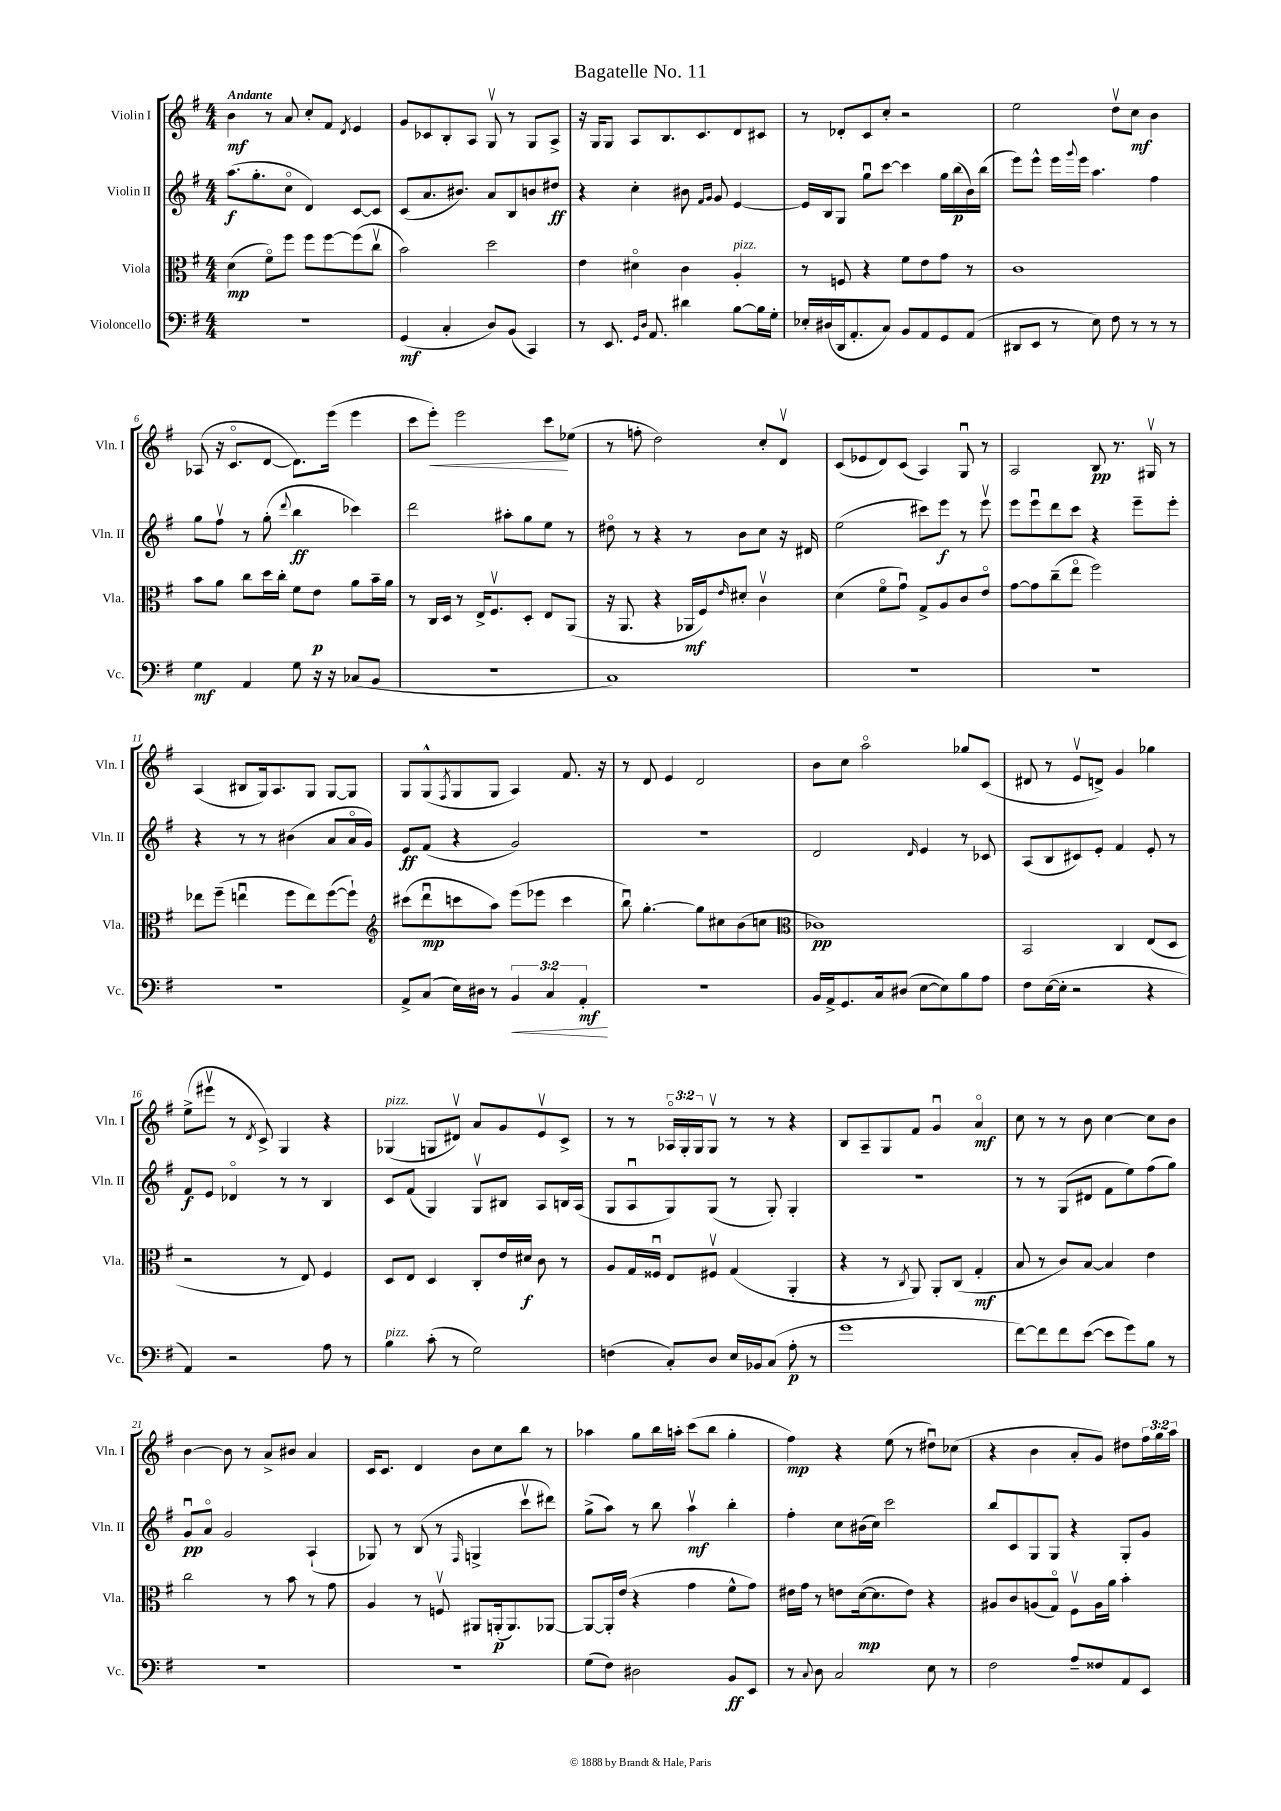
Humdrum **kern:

**kern	**dynam	**kern	**dynam	**kern	**dynam	**kern	**dynam
*part4	*part4	*part3	*part3	*part2	*part2	*part1	*part1
*staff4	*staff4	*staff3	*staff3	*staff2	*staff2	*staff1	*staff1
*I"Violoncello	*	*I"Viola	*	*I"Violin II	*	*I"Violin I	*
*I'Vc.	*	*I'Vla.	*	*I'Vln. II	*	*I'Vln. I	*
*clefF4	*	*clefC3	*	*clefG2	*	*clefG2	*
*k[f#]	*	*k[f#]	*	*k[f#]	*	*k[f#]	*
*M4/4	*	*M4/4	*	*M4/4	*	*M4/4	*
=1	=1	=1	=1	=1	=1	=1	=1
!	!	!	!	!	!	!LO:TX:a:B:t=Andante	!
1r	.	(4d\	mp	(8.aa\L	f	4b\	mf
.	.	.	.	8.gg'\	.	.	.
.	.	8f#\L)	.	.	.	8r	.
.	.	8ff#\J	.	8cc\J	.	8a/	.
.	.	8ff#\L	.	4d/)	.	8cc'/L	.
.	.	[8ff#\	.	.	.	8f#/J	.
.	.	.	.	.	.	8qd/	.
.	.	(8ff#\]	.	[8c/L	.	4e/	.
.	.	8ccv\J	.	8c/J]	.	.	.
=2	=2	=2	=2	=2	=2	=2	=2
(4GG/	mf	2b\)	.	(8c/L	.	8g/L	.
.	.	.	.	8.a/	.	8c-X/	.
4C'/	.	.	.	.	.	8B'/	.
.	.	.	.	8.b#X/J)	.	.	.
.	.	.	.	.	.	8A/J	.
8D/L)	.	2dd\	.	8a/L	.	8Gv/	.
(8BB/J	.	.	.	8B/	.	8r	.
4CC/)	.	.	.	8bn/	.	8G/L	.
.	.	.	.	8dd#X/J	ff	8A^/J	.
=3	=3	=3	=3	=3	=3	=3	=3
8r	.	4e\	.	4r	.	16r	.
.	.	.	.	.	.	16G/KL	.
8.EE/	.	.	.	.	.	8G/J	.
.	.	4d#X\	.	4cc'\	.	8A/L	.
16qqGG/LL	.	.	.	.	.	.	.
16qqD/JJ	.	.	.	.	.	.	.
8.AA/	.	.	.	.	.	.	.
.	.	.	.	.	.	8.B/	.
4d#X\	.	4c\	.	8b#X\	.	.	.
.	.	.	.	.	.	8.c/	.
.	.	.	.	16qqf#/LL	.	.	.
.	.	.	.	16qqg/JJ	.	.	.
.	.	.	.	8g/	.	.	.
!	!	!LO:TX:a:i:t=pizz.	!	!	!	!	!
[8B\L	.	4A'/	.	[4e/	.	8d/	.
16B\L]	.	.	.	.	.	8c#X/J	.
16G'\JJ	.	.	.	.	.	.	.
=4	=4	=4	=4	=4	=4	=4	=4
16E-X'/LL	.	8r	.	16e/LL]	.	8r	.
(16D#X/	.	.	.	16B/J	.	.	.
16DD/J	.	8Fn/	.	8G/J	.	8d-X'/L	.
8.AA'/	.	.	.	.	.	.	.
.	.	4r	.	8ggu\L	.	8c/	.
8C/J)	.	.	.	[8ccc\J	.	8cc'/J	.
8BB/L	.	8f#\L	.	4ccc\]	.	2r	.
8AA/	.	8e\	.	.	.	.	.
8GG/	.	8g\J	.	16gg\LL	.	.	.
.	.	.	.	(16bb\	p	.	.
(8AA/J	.	8r	.	16b\)	.	.	.
.	.	.	.	(16bb\JJ	.	.	.
=5	=5	=5	=5	=5	=5	=5	=5
8DD#X/L	.	1c	.	8eee\L)	.	2ee\	.
8EE/J	.	.	.	8eee^^\J	.	.	.
8r	.	.	.	16eee\LL	.	.	.
.	.	.	.	8qqggg/	.	.	.
.	.	.	.	16eee\JJ	.	.	.
8E\)	.	.	.	4.aa\	.	.	.
8F#\	.	.	.	.	.	8ddv\L	.
8r	.	.	.	.	.	8cc\J	mf
8r	.	.	.	4ff#\	.	4b\	.
8r	.	.	.	.	.	.	.
!!LO:LB:g=z
=6	=6	=6	=6	=6	=6	=6	=6
4G\	mf	8b\L	.	8gg\L	.	(8A-X/	.
.	.	8a\J	.	8ff#v\J	.	16r	.
.	.	.	.	.	.	8.c/L	.
4AA/	.	8cc\L	.	8r	.	.	.
.	.	16dd\L	.	(8gg'\	.	[8d/J	.
.	.	16cc'\JJ	.	.	.	.	.
.	.	.	.	8qqddd/	.	.	.
8G\	.	8f#\L	.	4bb\	ff	8.d\L])	.
16r	.	8e\J	p	.	.	.	.
16r	.	.	.	.	.	(16eee\Jk	.
(8C-X/L	.	8a\L	.	4ccc-X\)	.	4eee\	.
8BB/J	.	16b~\L	.	.	.	.	.
.	.	16a\JJ	.	.	.	.	.
=7	=7	=7	=7	=7	=7	=7	=7
1r	.	8r	.	2ddd\	.	8ccc\L	.
!	!	!	!	!	!	!	!LO:HP:b
.	.	16C/LL	.	.	.	8eee'\J)	<
.	.	16D/JJ	.	.	.	.	.
.	.	8r	.	.	.	2eee\	.
.	.	16E^/KL	.	.	.	.	.
.	.	8.F#v/	.	.	.	.	.
.	.	.	.	8aa#X'\L	.	.	.
.	.	8D'/J	.	8gg\	.	.	.
.	.	8E/L	.	8ee\J	.	8ccc\L	.
.	.	(8AA/J	.	8r	.	(8ee-X\J	[
=8	=8	=8	=8	=8	=8	=8	=8
1C)	.	16r	.	8dd#X\	.	8r	.
.	.	8.AA/	.	.	.	.	.
.	.	.	.	8r	.	8ffn'\	.
.	.	4r	.	4r	.	2dd\)	.
.	.	16AA-X/LL	mf	8r	.	.	.
.	.	16F#/J)	.	.	.	.	.
.	.	16qqe/	.	.	.	.	.
.	.	8d#X'/J	.	8b\L	.	.	.
.	.	4cv\	.	8cc\J	.	8cc'/L	.
.	.	.	.	16r	.	8dv/J	.
.	.	.	.	16d#X/	.	.	.
=9	=9	=9	=9	=9	=9	=9	=9
1r	.	(4d\	.	(2ee\	.	(8c/L	.
.	.	.	.	.	.	8e-X/	.
.	.	8f#\L	.	.	.	8d/)	.
.	.	8gu\J)	.	.	.	(8c/J	.
.	.	8G^/L	.	8ccc#X\L)	.	4A/)	.
.	.	8A/	.	8eee\J	f	.	.
.	.	8c/	.	8r	.	8Gu/	.
.	.	8e/J	.	8eeev\	.	8r	.
=10	=10	=10	=10	=10	=10	=10	=10
1r	.	[8g\L	.	8eee\L	.	2A/	.
.	.	8g\]	.	8eeeu\	.	.	.
.	.	(8cc~\	.	8ddd\	.	.	.
.	.	8ee\J	.	8ccc\J	.	.	.
.	.	2ff#\)	.	4r	.	8B/	pp
.	.	.	.	.	.	8.r	.
.	.	.	.	8eee~\L	.	.	.
.	.	.	.	.	.	16G#Xv/	.
.	.	.	.	8eee'\J	.	8r	.
!!LO:LB:g=z
=11	=11	=11	=11	=11	=11	=11	=11
1r	.	8ee-X\L	.	4r	.	(4A/	.
.	.	(8ff#~\J	.	.	.	.	.
.	.	4eenu\	.	8r	.	8B#X/L	.
.	.	.	.	8r	.	16G/k)	.
.	.	.	.	.	.	8.A/	.
.	.	8ff#\L	.	(4b#X\	.	.	.
.	.	8ee\)	.	.	.	8G/J	.
.	.	([8ff#\	.	8a/L	.	[8G/L	.
.	.	8ff#`\J])	.	16a/L	.	8G/J]	.
.	.	.	.	16g/JJ)	.	.	.
=12	=12	=12	=12	=12	=12	=12	=12
*	*	*clefG2	*	*	*	*	*
8AA^/L	.	(8ccc#X\L	.	8e/L	ff	8G/L	.
(8C/J	.	8dddu\	mp	(8f#/J	.	(8G^^/	.
.	.	.	.	.	.	8qF#/	.
16E\LL)	.	8cccn\	.	4r	.	8G/	.
16D#X\JJ	.	.	.	.	.	.	.
8r	.	8aa\J)	.	.	.	8G/J	.
!	!LO:HP:b	!	!	!	!	!	!
6BB/	<	(8eee\L	.	2g/)	.	4A/)	.
.	.	8eee-X\J	.	.	.	.	.
6C/	.	.	.	.	.	.	.
.	.	4ccc\	.	.	.	8.f#/	.
6AA'/	mf	.	.	.	.	.	.
.	.	.	.	.	.	16r	.
.	[	.	.	.	.	.	.
=13	=13	=13	=13	=13	=13	=13	=13
1r	.	8bbu\)	.	1r	.	8r	.
.	.	[4.gg'\	.	.	.	8d/	.
.	.	.	.	.	.	4e/	.
.	.	8gg\L]	.	.	.	2d/	.
.	.	8cc#X\	.	.	.	.	.
.	.	(8b\	.	.	.	.	.
.	.	8ccn\J	.	.	.	.	.
=14	=14	=14	=14	=14	=14	=14	=14
*	*	*clefC3	*	*	*	*	*
16BB/LL	.	1c-X)	pp	2d/	.	8b\L	.
16AA^/J	.	.	.	.	.	.	.
8.GG/	.	.	.	.	.	8cc\J	.
.	.	.	.	.	.	2aa\	.
16C/k	.	.	.	.	.	.	.
(8D#X/J	.	.	.	.	.	.	.
.	.	.	.	16qqd/	.	.	.
[8E\L	.	.	.	4e/	.	.	.
8E\])	.	.	.	.	.	.	.
8B\	.	.	.	8r	.	8gg-X/L	.
8A\J	.	.	.	8c-X/	.	(8c/J	.
=15	=15	=15	=15	=15	=15	=15	=15
8F#\L	.	2BB/	.	(8A/L	.	8d#X/	.
([16E\L	.	.	.	8B/	.	8r	.
16E'\JJ]	.	.	.	.	.	.	.
2r	.	.	.	8c#X/)	.	8ev/L	.
.	.	.	.	8e'/J	.	8dn^/J)	.
.	.	4C/	.	4f#/	.	4g/	.
4r	.	(8E/L	.	8e'/	.	4gg-X\	.
.	.	8D/J	.	8r	.	.	.
!!LO:LB:g=z
=16	=16	=16	=16	=16	=16	=16	=16
4AA/)	.	2r	.	8f#/L	f	(8ee^\L	.
.	.	.	.	8e/J	.	8eee#Xv\J	.
2r	.	.	.	4d-X/	.	8r	.
.	.	.	.	.	.	8qd/	.
.	.	.	.	.	.	8c^/)	.
.	.	8r	.	8r	.	4G/	.
.	.	8E/)	.	8r	.	.	.
8A\	.	4F#/	.	4B/	.	4r	.
8r	.	.	.	.	.	.	.
=17	=17	=17	=17	=17	=17	=17	=17
!	!	!	!	!	!	!LO:TX:a:i:t=pizz.	!
!LO:TX:a:i:t=pizz.	!	!	!	!	!	!	!
4B\	.	8D/L	.	8c/L	.	(4G-X/	.
.	.	8E/J	.	(8f#/J	.	.	.
(8c'\	.	4D/	.	4G/)	.	8Gn/L	.
8r	.	.	.	.	.	8d#Xv/J)	.
2G\)	.	8C'/L	.	8Gv/L	.	8a/L	.
.	.	16e/L	.	8B#X/J	.	8g/	.
.	.	16d#X/JJ	f	.	.	.	.
.	.	8c\	.	8A/L	.	8ev/	.
.	.	8r	.	16Bn/L	.	8c^/J	.
.	.	.	.	(16A/JJ	.	.	.
=18	=18	=18	=18	=18	=18	=18	=18
(4Fn\	.	8A/L	.	8G/L	.	8r	.
.	.	16G/L	.	8Au/	.	8r	.
.	.	16F##Xu/JJ	.	.	.	.	.
8C'/L)	.	8E/L	.	8G/)	.	24A-X/LL	.
.	.	.	.	.	.	24G'/	.
.	.	.	.	.	.	24G/J	.
8D/J	.	8F#Xv/J	.	(8G/J	.	8Gv/J	.
16E/LL	.	(4G/	.	8r	.	8r	.
16BB-X/J	.	.	.	.	.	.	.
(8C/J	.	.	.	8G'/)	.	8r	.
8A'\	p	4AA'/	.	4G'/	.	4r	.
8r	.	.	.	.	.	.	.
=19	=19	=19	=19	=19	=19	=19	=19
1g	.	4r	.	1r	.	8B/L	.
.	.	.	.	.	.	8A~/	.
.	.	8r	.	.	.	8G/	.
.	.	8qC/	.	.	.	.	.
.	.	8AA/)	.	.	.	8f#/J	.
.	.	8AA'/L	.	.	.	4gu/	.
.	.	(8C/J	.	.	.	.	.
.	.	4G'/	mf	.	.	4a/	mf
=20	=20	=20	=20	=20	=20	=20	=20
[8f#\L)	.	8B/	.	8r	.	8cc\	.
8f#\]	.	8r	.	8r	.	8r	.
8f#\	.	8c/L)	.	(8G/L	.	8r	.
([8e\J	.	[8B/J	.	8d#X/J	.	8b\	.
8e\L]	.	4B/]	.	8f#\L	.	[4cc\	.
8g\)	.	.	.	8ee\)	.	.	.
8B\J	.	4e\	.	(8ff#\	.	8cc\L]	.
8r	.	.	.	8gg\J)	.	8b\J	.
!!LO:LB:g=z
=21	=21	=21	=21	=21	=21	=21	=21
1r	.	2cc\	.	8gu/L	pp	[4b\	.
.	.	.	.	8a/J	.	.	.
.	.	.	.	2g/	.	8b\]	.
.	.	.	.	.	.	8r	.
.	.	8r	.	.	.	8a^/L	.
.	.	8b\	.	.	.	8b#X/J	.
.	.	8r	.	(4A`/	.	4a/	.
.	.	8g\	.	.	.	.	.
=22	=22	=22	=22	=22	=22	=22	=22
1r	.	4A/	.	8G-X/)	.	16c/KL	.
.	.	.	.	.	.	8.c/J	.
.	.	.	.	8r	.	.	.
.	.	8r	.	(8B/	.	4d/	.
.	.	8Fnv/	.	8r	.	.	.
.	.	.	.	16qqF#/	.	.	.
.	.	8AA#X/L	.	4Gn^/	.	8b\L	.
.	.	(16AAn'/k	p	.	.	8cc\	.
.	.	8.AA/)	.	.	.	.	.
.	.	.	.	8cccv\L	.	8bb\J	.
.	.	[8AA-X/J	.	8ddd#X\J)	.	8r	.
=23	=23	=23	=23	=23	=23	=23	=23
(8G\L	.	8AA-/L_	.	(8gg^\L	.	4aa-X\	.
8F#\J)	.	16AA-'/L]	.	8aa\J)	.	.	.
.	.	(16e/JJ	.	.	.	.	.
2D#X\	.	4r	.	8r	.	8gg\L	.
.	.	.	.	8bb\	.	16bb\L	.
.	.	.	.	.	.	16aan'\JJ	.
.	.	4g\	.	4aav\	mf	(8ccc\L	.
.	.	.	.	.	.	8bb\J	.
8BB/L	ff	8f#^^\L	.	4bb'\	.	4gg'\	.
8EE/J	.	8g\J)	.	.	.	.	.
=24	=24	=24	=24	=24	=24	=24	=24
8r	.	16e#X\LL	.	4ff#'\	.	4ff#\)	mp
.	.	16g\JJ	.	.	.	.	.
8qqC/	.	.	.	.	.	.	.
8D\	.	8r	.	.	.	.	.
2C/	.	8en\L	.	8cc\L	.	4r	.
.	.	([16d\k	mp	(16b#X\L	.	.	.
.	.	8.d\]	.	16cc\JJ)	.	.	.
.	.	.	.	2ccc\	.	(8ee\	.
.	.	8e\J)	.	.	.	8r	.
8E\	.	4r	.	.	.	8dd#Xu\L)	.
8r	.	.	.	.	.	(8cc-X\J	.
=25	=25	=25	=25	=25	=25	=25	=25
2F#\	.	8A#X/L	.	8bb/L	.	4r	.
.	.	8c/	.	8c/	.	.	.
.	.	(8An/	.	8G/	.	4b\	.
.	.	8G/J)	.	8G/J	.	.	.
8A~/L	.	8F#v\L	.	4r	.	8a'/L	.
8F##X/	.	16A\L	.	.	.	8g/J)	.
.	.	16a\JJ	.	.	.	.	.
8AA/	.	4b'\	.	8G'/L	.	8dd#X\L	.
8EE/J	.	.	.	8g/J	.	24ff#\L	.
.	.	.	.	.	.	24gg\	.
.	.	.	.	.	.	24aa\JJ	.
==	==	==	==	==	==	==	==
*-	*-	*-	*-	*-	*-	*-	*-
